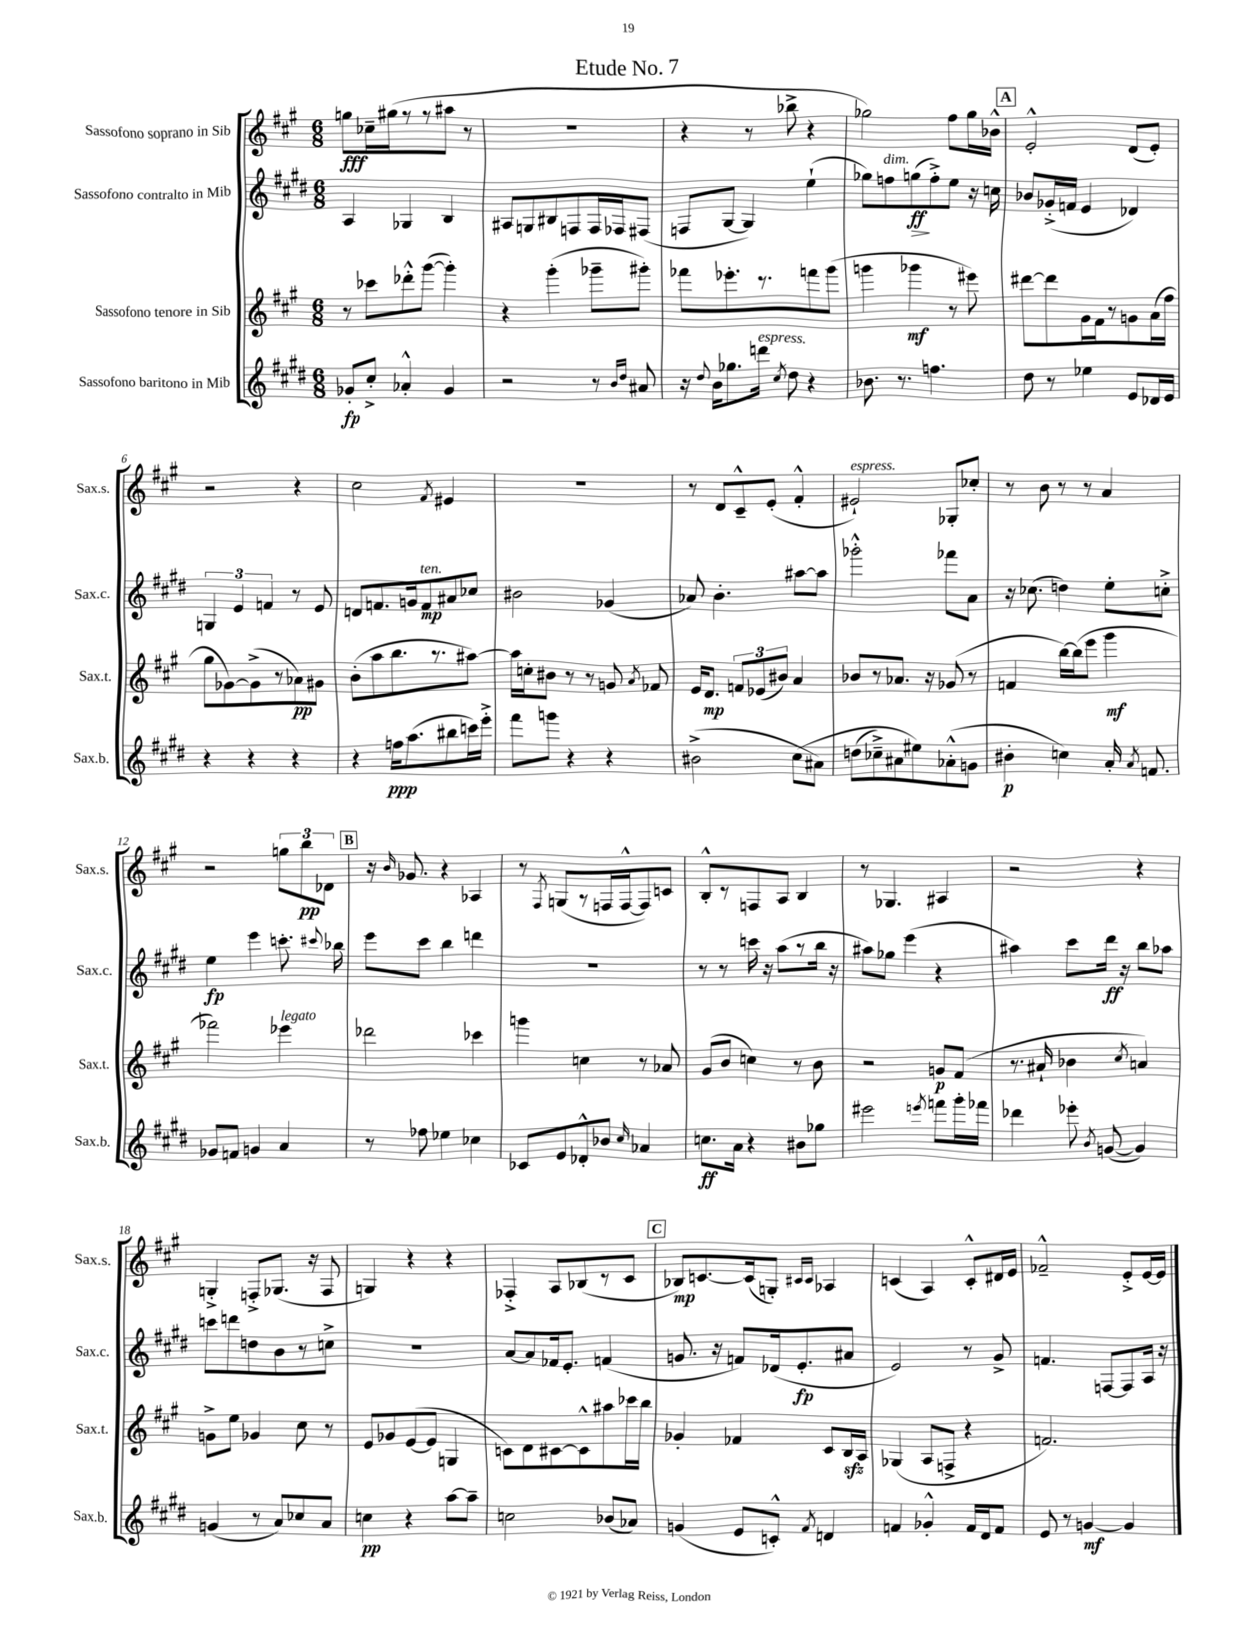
\header { title = "Etude No. 7" }
<<
\new StaffGroup <<
\new Staff = "s0" \with { instrumentName = "Sassofono soprano in Sib" shortInstrumentName = "Sax.s." } {
    \clef treble \key a \major \numericTimeSignature \time 6/8
    \autoBeamOff g''8[\fff ces''16-- gis''16( r8 r8 ais''8] r8 |
    R2. |
    r4 r8 bes''8-> r4 |
    ges''2) fis''8[ ges''16 bes'16]-^ |
    \mark \markup { \box "A" } e'2-.-^ d'8[( e'8]-.) |
    r2 r4 |
    cis''2 \acciaccatura { fis'8 } eis'4 |
    R2. |
    r8 d'8[ cis'8---^ e'8]-.( fis'4-.-^ |
    eis'2-!^\markup { \italic "espress." }) ges8[-. ces''8]-. |
    r8 b'8 r8 r8 a'4 |
    r2 \tuplet 3/2 { g''8[ b''8\pp des'8] } |
    \mark \markup { \box "B" } r16 \grace { b'16 } ges'8. r4 aes4 |
    r8 \acciaccatura { fis8 } g8[( r8 f16 f16~-^ f8) c'8] |
    b8[-.-^ r8 f8 a8] b4 |
    r8 ges4. ais4 |
    r2 r4 |
    g4-.-> f8[-.-> ges8.]( r16 f8 |
    g4) r4 r4 |
    fes4-.-> a8[ bes8( r8 cis'8] |
    \mark \markup { \box "C" } bes8[\mp) c'8.~ c'16( g8]-.) \grace { cis'16[ cis'16] } aes4 |
    c'4( a4) c'8[-.-^ dis'16 e'16] |
    fes'2---^ e'8[-.-> e'16~ e'16] \bar "|." |
}
\new Staff = "s1" \with { instrumentName = "Sassofono contralto in Mib" shortInstrumentName = "Sax.c." } {
    \clef treble \key e \major \numericTimeSignature \time 6/8
    \autoBeamOff a4 ges4 b4 |
    ais8[ g8 bis8 f8 f16 fes16 fis8]( |
    f8[ gis8]~ gis4) e''4-!( |
    ges''8[) f''8\>^\markup { \italic "dim." } g''8\ff\!( f''8-.->) e''8] r16 c''16 |
    \mark \markup { \box "A" } bes'8[ ges'16-.->( f'16] e'4 des'4) |
    \tuplet 3/2 { g4 e'4 f'4 } r8 e'8 |
    d'8[ f'8. g'16 f'8\mp^\markup { \italic "ten." } ais'8 ces''8] |
    bis'2 ges'4( |
    aes'8) b'4.-. ais''8[~ ais''8] |
    ges'''2-.-^ fes'''8[ a'8] |
    r16 ces''8.( d''4) e''8[-. c''8]-.-> |
    e''4\fp e'''4 c'''8.-. \appoggiatura { cis'''8 } bes''16 |
    \mark \markup { \box "B" } e'''8[ cis'''8] b''4 d'''4 |
    R2. |
    r8 r8 c'''16 r16 a''8[( r8 b''16] r16 |
    ais''8[) ges''8] e'''4( r4 |
    ais''4) cis'''8[ dis'''16]\ff r16 b''8[ aes''8] |
    c'''8[ d'''8 d''8 b'8 r8 c''8]-> |
    R2. |
    a'8[~ a'8 fes'16 e'8.]-. f'4( |
    \mark \markup { \box "C" } g'8. r16 f'8[) des'16( e'8.-.\fp ais'8] |
    e'2) r8 gis'8-> |
    f'4. f8[~ f8 a16] r16 \bar "|." |
}
\new Staff = "s2" \with { instrumentName = "Sassofono tenore in Sib" shortInstrumentName = "Sax.t." } {
    \clef treble \key a \major \numericTimeSignature \time 6/8
    \autoBeamOff r8 ces'''8[ des'''8-.-^ gis'''8]~( gis'''4-.) |
    r4 gis'''4-.( ges'''8[-- gis'''8]-.) |
    fes'''8[ ees'''8.-. r8. f'''8 gis'''8]( |
    g'''4 ges'''4\mf r8 eis'''8) |
    \mark \markup { \box "A" } dis'''8[~ dis'''8 gis'16 fis'16 r8 g'8 a'16( fis''16] |
    gis''8[ ges'8~) ges'8->( r8 aes'8\pp) gis'8] |
    b'8[-.( a''8 b''8. r8. ais''8]~) |
    ais''16[ c''16-. bis'8] r8 r8 g'8 \acciaccatura { a'8 } fes'8 |
    e'16[ d'8.]\mp \tuplet 3/2 { f'8[ ees'8( bis'8]) } a'4 |
    bes'8[ r8 aes'8.] r16 ges'8( r8 |
    f'4 b''16[~) b''16( e'''8] gis'''4\mf |
    fes'''2) ees'''4^\markup { \italic "legato" } |
    \mark \markup { \box "B" } des'''2 ces'''4 |
    g'''4 c''4 r8 aes'8 |
    gis'8[( b'8] c''4) r8 b'8 |
    r2 g'8[\p fis'8]( |
    r8. ais'16-! bes'4 \acciaccatura { cis''8 } a'4) |
    g'8[-> e''8] ges'4 cis''8 r8 |
    e'8[ ges'8 e'8~( e'8] g4 |
    c'8[) d'8 cis'8~ cis'8-^ ais''8 ces'''16 b''16] |
    \mark \markup { \box "C" } ges'4-. fes'4 cis'8[ b16\sfz a16] |
    ges4( a8[ f8]-> r4 |
    f'2.) \bar "|." |
}
\new Staff = "s3" \with { instrumentName = "Sassofono baritono in Mib" shortInstrumentName = "Sax.b." } {
    \clef treble \key e \major \numericTimeSignature \time 6/8
    \autoBeamOff ges'8[-.\fp cis''8]-.-> aes'4-.-^ ges'4 |
    r2 r8 \grace { b'16[ dis''16] } ais'8 |
    r16 \appoggiatura { dis''8 } b'16[ ges''8. d'''16]^\markup { \italic "espress." } \acciaccatura { cis''8 } dis''8 r4 |
    bes'8. r8. f''4. |
    \mark \markup { \box "A" } dis''8 r8 ees''4 e'8[ des'16 e'16] |
    r4 r4 r4 |
    r4 f''16[\ppp a''8.( bis''8 c'''16) e'''16]-.-> |
    fis'''8[ g'''8] r4 r4 |
    bis'2->( cis''8[\( ais'8]) |
    d''8[( ces''8--->) ais'8 eis''8\) aes'8-.-^( g'8] |
    bis'4-.\p c''4) a'16-. \acciaccatura { a'8 } f'8. |
    ges'8[ f'8] g'4 a'4 |
    \mark \markup { \box "B" } r8 fes''8 ees''4 ces''4 |
    ces'8[ e'8 des'8-.-^ bes'8] \grace { cis''16 } aes'4 |
    c''8.[\ff a'16] r4 bis'8[ ges''8] |
    eis'''2 \acciaccatura { e'''8 } f'''8[ gis'''16-. fes'''16] |
    des'''4 ees'''8-. \acciaccatura { b'8 } g'8~( g'4) |
    g'4( r8 a'8[) ces''8 a'8] |
    c''4\pp r4 a''8[~ a''8]-- |
    c''2 bes'8[( aes'8]) |
    \mark \markup { \box "C" } g'4( e'8[ c'8]-.-^) \acciaccatura { fis'8 } d'4 |
    f'4 ges'4-.-^ f'16[ dis'16 f'8] |
    e'8 r8 g'4~\mf g'4 \bar "|." |
}
>>
>>
